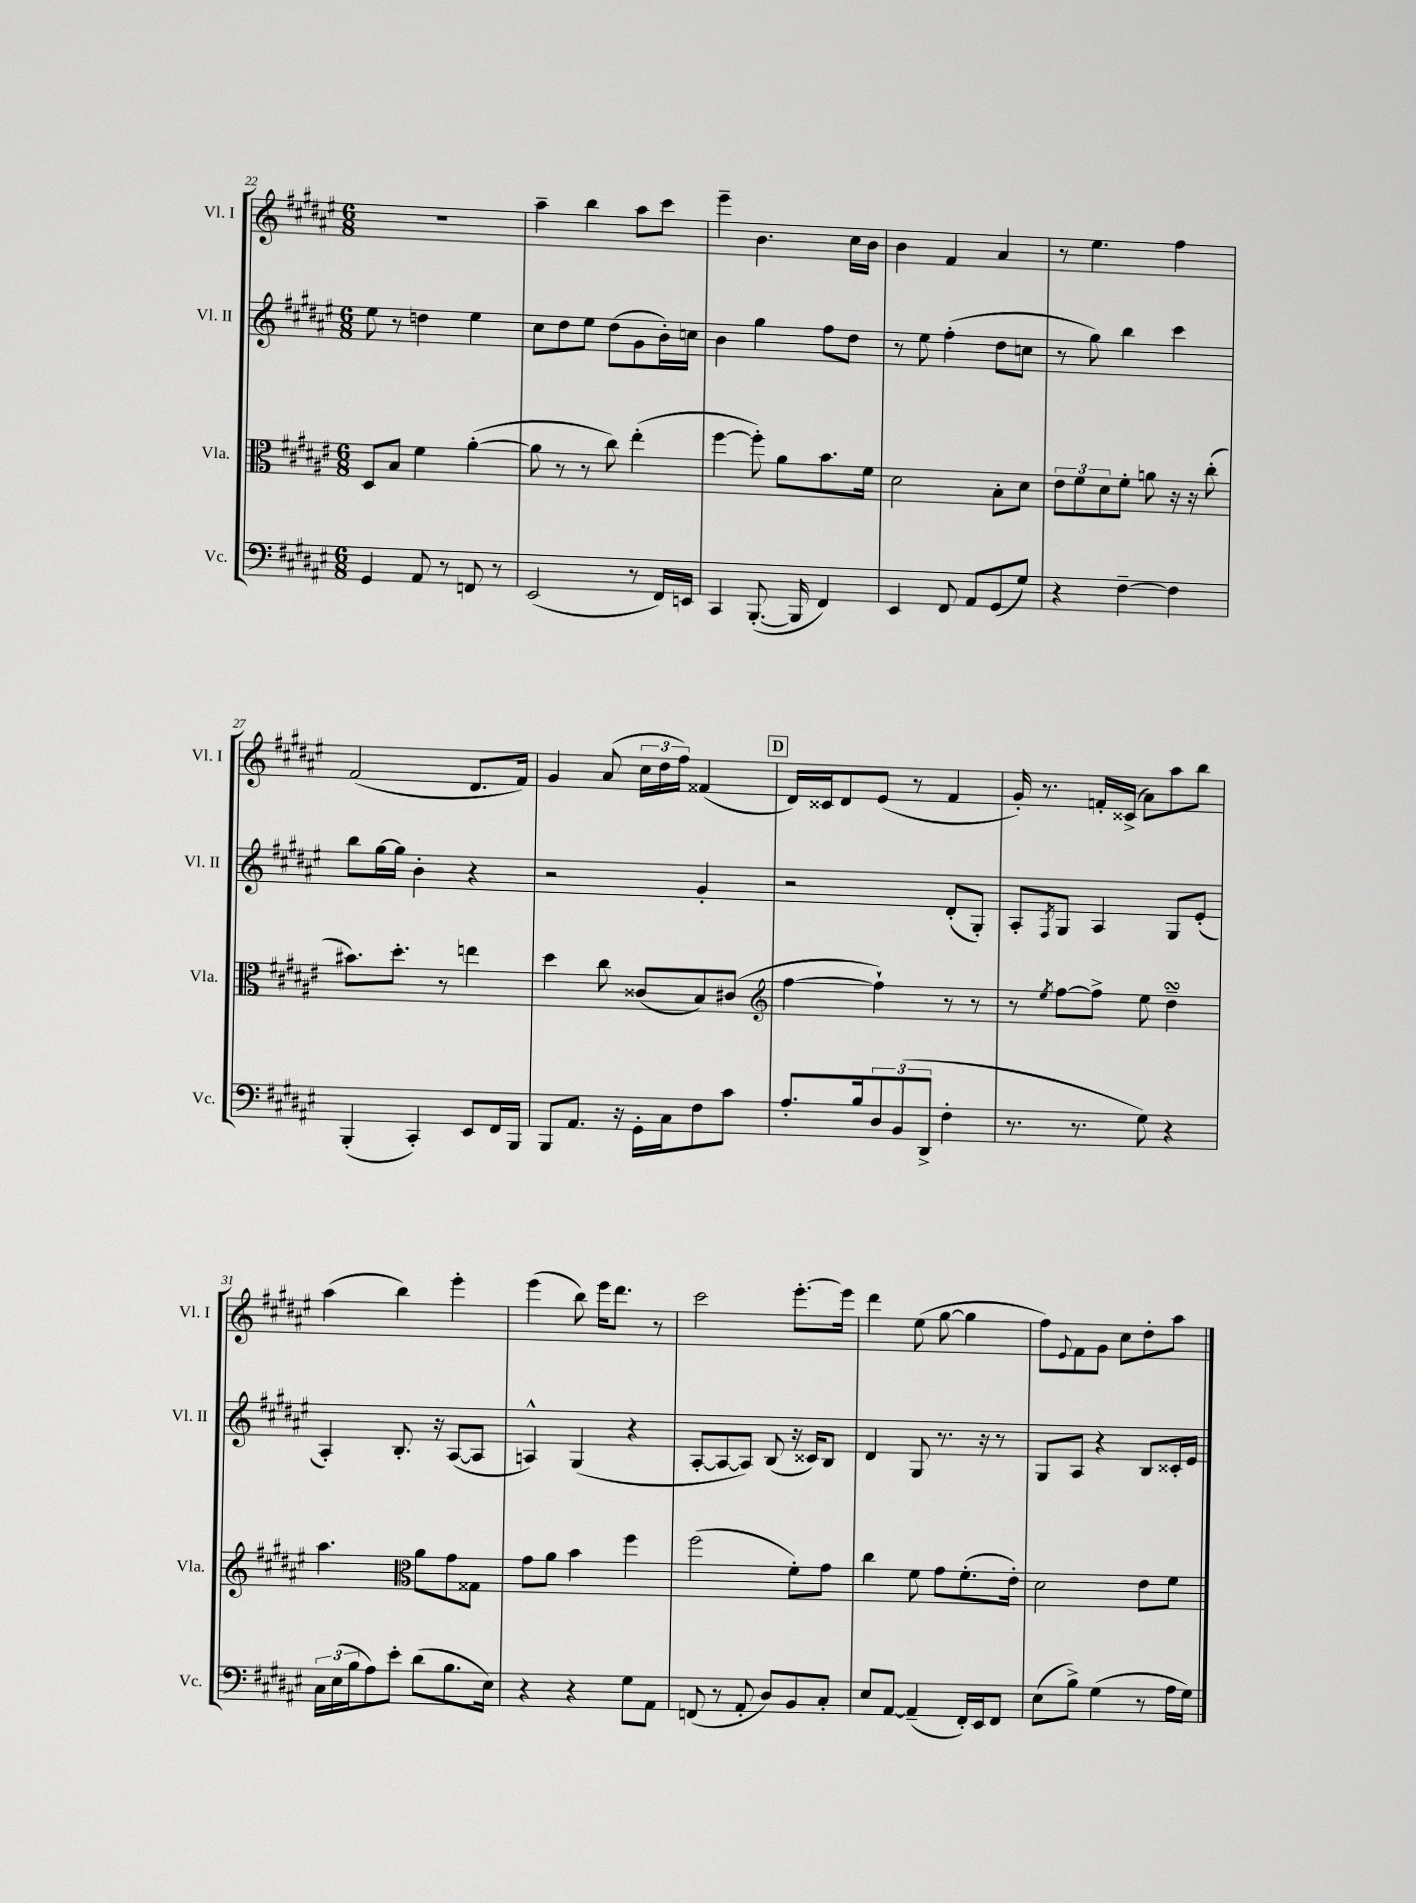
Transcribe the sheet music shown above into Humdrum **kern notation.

**kern	**kern	**kern	**kern
*part4	*part3	*part2	*part1
*staff4	*staff3	*staff2	*staff1
*I"Vc.	*I"Vla.	*I"Vl. II	*I"Vl. I
*I'Vc.	*I'Vla.	*I'Vl. II	*I'Vl. I
*clefF4	*clefC3	*clefG2	*clefG2
*k[f#c#g#d#a#e#]	*k[f#c#g#d#a#e#]	*k[f#c#g#d#a#e#]	*k[f#c#g#d#a#e#]
*M6/8	*M6/8	*M6/8	*M6/8
=22	=22	=22	=22
4GG#/	8D#/L	8ee#\	2.r
.	8B/J	8r	.
8AA#/	4f#\	4ddn\	.
8r	.	.	.
8FFn/	([4a#'\	4ee#\	.
8r	.	.	.
=23	=23	=23	=23
(2EE#/	8a#\]	8cc#\L	4aa#~\
.	8r	8dd#\	.
.	8r	8ee#\J	4bb\
.	8cc#\)	(8dd#\L	.
8r	(4ee#'\	8g#\	8aa#\L
16FF#/LL)	.	16b'\L)	8ccc#\J
16EEn/JJ	.	16ccn\JJ	.
=24	=24	=24	=24
4CC#/	[4ff#\	4b\	4eee#~\
([8.BBB'/	8ff#'\])	4gg#\	4.b\
.	8a#\L	.	.
16BBB/]	.	.	.
4FF#/)	8.b\	8ff#\L	.
.	.	8dd#\J	16cc#\LL
.	16f#\Jk	.	16b\JJ
=25	=25	=25	=25
4EE#/	2d#\	8r	4b\
.	.	8ee#\	.
8FF#/	.	(4ff#'\	4f#/
8AA#/L	.	.	.
(8GG#/	8B'\L	8dd#\L	4a#/
8G#/J)	8d#\J	8ccn\J	.
=26	=26	=26	=26
4r	12e#\L	8r	8r
.	12f#\	.	.
.	.	8gg#\)	4.ee#\
.	12d#\	.	.
[4F#~\	8f#'\J	4bb\	.
.	8an\	.	.
4F#\]	16r	4ccc#\	4ff#\
.	16r	.	.
.	(8cc#'\	.	.
!!LO:LB:g=z
=27	=27	=27	=27
(4BBB'/	8.b#X\L)	8bb\L	(2f#/
.	.	[16gg#\L	.
.	8.dd#'\J	16gg#\JJ]	.
4CC#'/)	.	4b'\	.
.	8r	.	.
8EE#/L	4een\	4r	8.d#/L
16FF#/L	.	.	.
16BBB/JJ	.	.	16f#/Jk)
=28	=28	=28	=28
8BBB/L	4dd#\	2r	4g#/
8.AA#/J	.	.	.
.	8cc#\	.	(8a#/
16r	.	.	.
16GG#'\LL	(8c##X/L	.	24cc#\LL
.	.	.	24dd#\
16C#\J	.	.	.
.	.	.	24ff#\JJ)
8F#\	8B/)	4g#'/	(4f##X/
8c#\J	(8c#X/J	.	.
!!LO:REH:place=s1:t=D
=29	=29	=29	=29
*	*clefG2	*	*
8.A#'/L	[4ff#\	2r	16d#/LL)
.	.	.	16c##X/J
.	.	.	8d#/
16B/k	.	.	.
12D#/	4ff#`\])	.	(8e#/J
(12BB/	.	.	.
.	.	.	8r
12DD#^/J	.	.	.
4F#'\	8r	(8d#'/L	4f#/
.	8r	8G#'/J)	.
=30	=30	=30	=30
8.r	8r	8A#'/L	16g#'/)
.	.	.	8.r
.	8qee#/	8qF#/	.
.	[8ff#\L	8G#/J	.
8.r	.	.	.
.	8ff#^\J]	4A#/	16fn'/LL
.	.	.	(16c##X^/JJ
8G#\)	8ee#\	.	8a#\L)
4r	4dd#sSSS~\	8G#/L	8aa#\
.	.	(8e#'/J	8bb\J
!!LO:LB:g=z
=31	=31	=31	=31
24C#\LL	4.aa#\	4A#'/)	(4aa#\
(24E#\	.	.	.
24B\J	.	.	.
8A#\)	.	.	.
8e#'\J	.	8.B'/	4bb\)
*	*clefC3	*	*
(8d#\L	8a#\L	.	.
.	.	16r	.
8.B\	8g#\	([8A#/L	4eee#'\
.	8G##X\J	8A#/J]	.
16E#\Jk)	.	.	.
=32	=32	=32	=32
4r	8g#\L	4An^^/)	(4eee#\
.	8a#\J	.	.
4r	4b\	(4G#/	8bb\)
.	.	.	16eee#\KL
.	.	.	8.ddd#\J
8G#\L	4ff#\	4r	.
8AA#\J	.	.	8r
=33	=33	=33	=33
(8FFn/	(2ff#\	[8A#'/L	2ccc#\
8r	.	8A#/_	.
8AA#'/	.	8A#/J])	.
8D#/L)	.	(8B/	.
8BB/	8f#'\L)	16r	[8.eee#'\L
.	.	16c##X/KL)	.
8C#'/J	8g#\J	8B/J	.
.	.	.	16eee#\Jk]
=34	=34	=34	=34
8E#/L	4cc#\	4d#/	4ddd#\
[8AA#/J	.	.	.
(4AA#~/]	8f#\	8G#/	(8ee#\
.	8g#\L	8.r	[8gg#\
16FF#'/LL)	(8.f#'\	.	4gg#\]
16EE#/J	.	16r	.
8FF#/J	.	8r	.
.	16e#'\Jk)	.	.
=35	=35	=35	=35
(8E#\L	2d#\	8G#/L	8ff#\L)
.	.	.	8qqe#/
8B^\J)	.	8A#/J	8f#\
(4G#\	.	4r	8g#\J
.	.	.	8cc#\L
8r	8e#\L	8B/L	8dd#'\
16A#\LL	8f#\J	16c##X'/L	8aa#\J
16G#\JJ)	.	16e#/JJ	.
==	==	==	==
*-	*-	*-	*-
